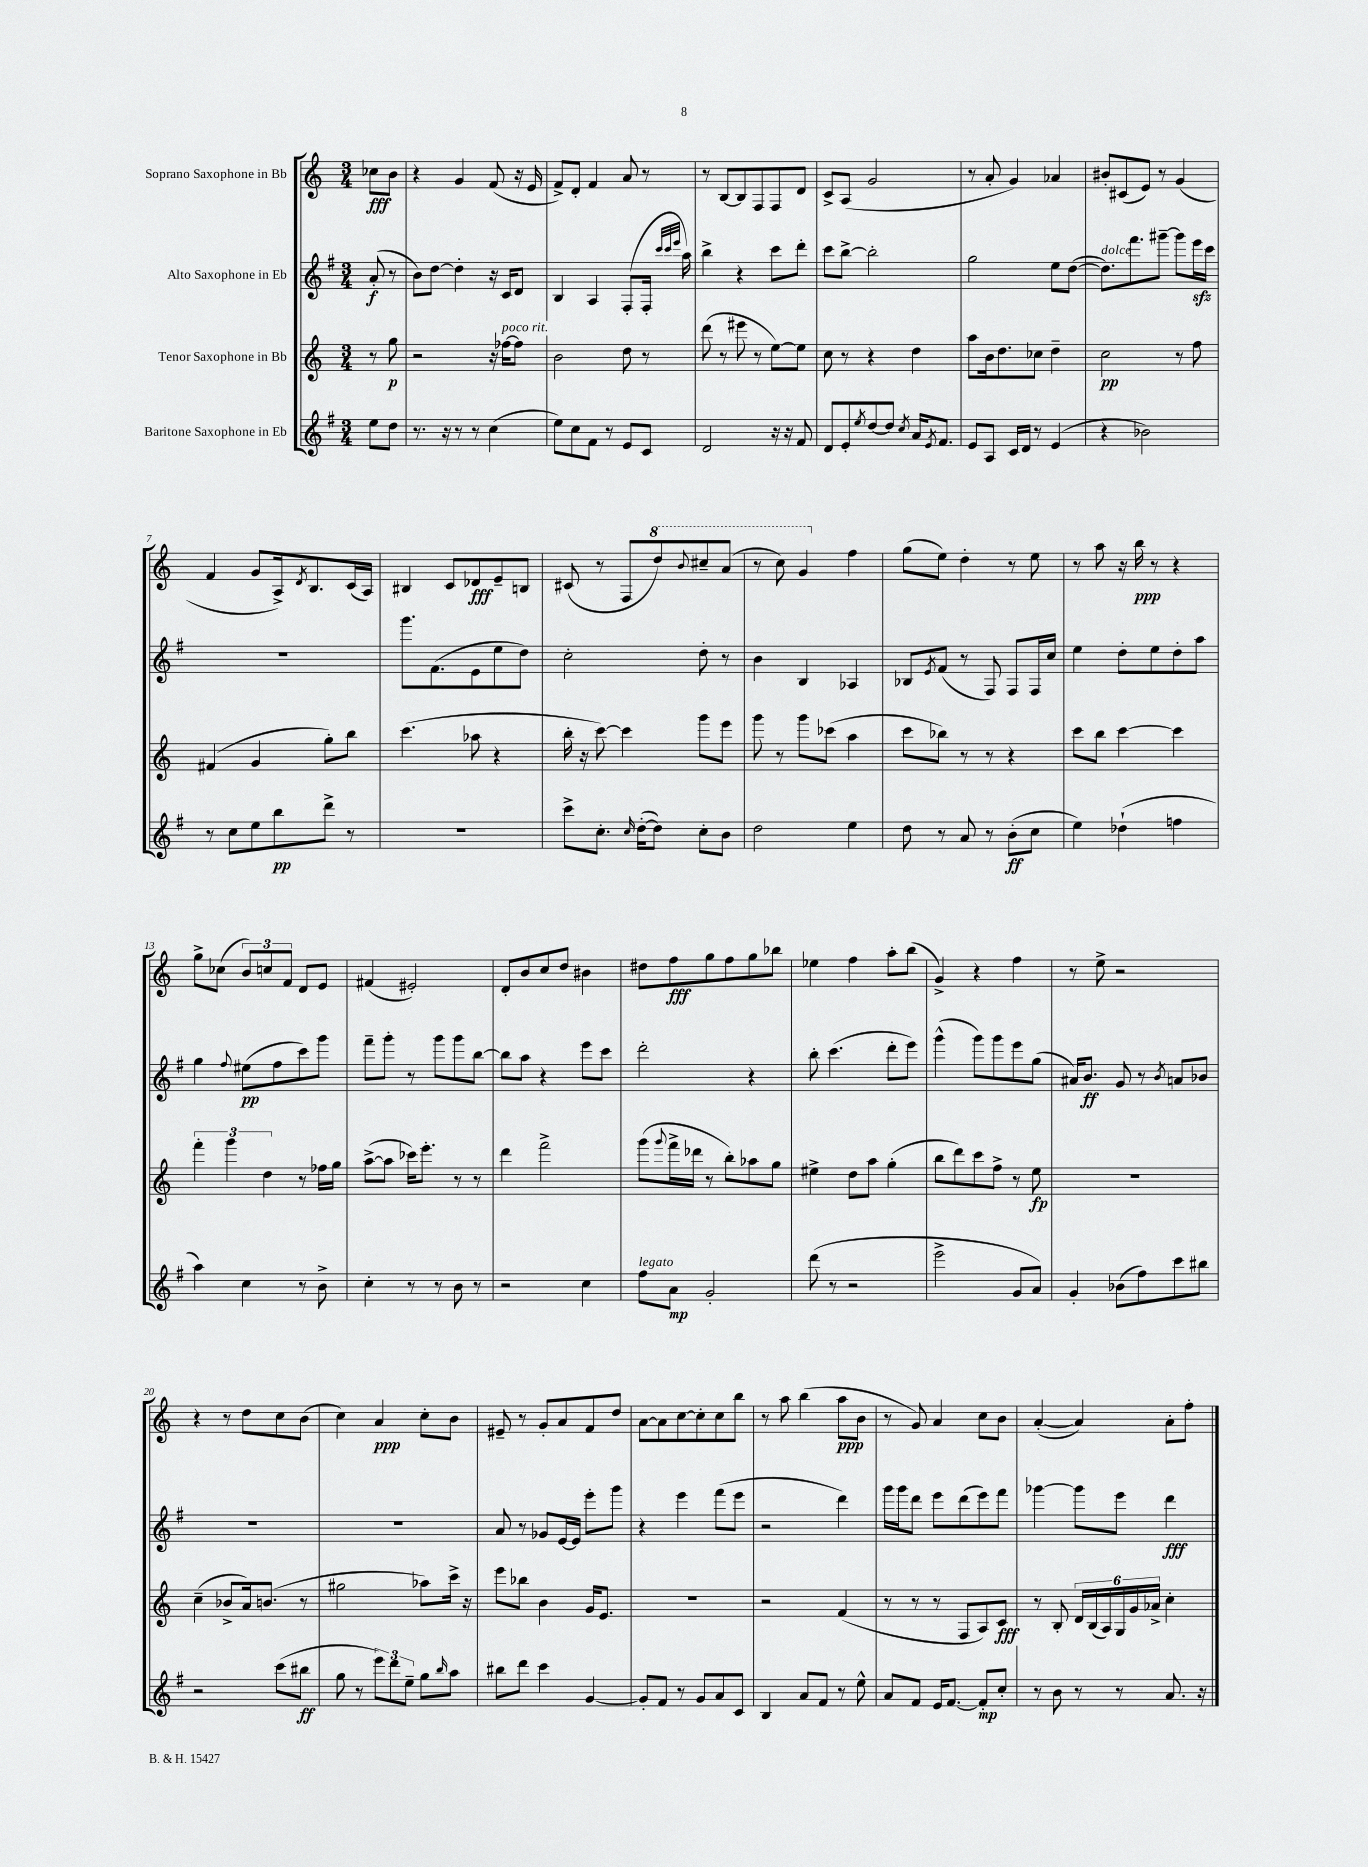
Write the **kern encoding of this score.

**kern	**kern	**kern	**kern
*staff4	*staff3	*staff2	*staff1
*clefG2	*clefG2	*clefG2	*clefG2
*k[f#]	*k[]	*k[f#]	*k[]
*M3/4	*M3/4	*M3/4	*M3/4
8ee\L	8r	(8a'/	8cc-\L
8dd\J	8gg\	8r	8b\J
=	=	=	=
8.r	2r	8b\L)	4r
.	.	[8dd\J	.
16r	.	.	.
8r	.	4dd'\]	4g/
8r	.	.	.
(4cc\	16r	16r	(8f/
.	[16ff-\LK	16c/LK	.
.	8ff-\]J	8d/J	16r
.	.	.	16e/
=	=	=	=
8ee\L)	2b\	4B/	8f^/L)
8cc\	.	.	8d'/J
8f#\J	.	4A/	4f/
8r	.	.	.
8e/L	8dd\	(8F#'/L	8a/
8c/J	8r	16F#'/Jk	8r
.	.	32qqccc/LLL	.
.	.	32qqccc/	.
.	.	32qqeee/JJJ	.
.	.	16aa\)	.
=	=	=	=
2d/	(8ddd\	4bb^\	8r
.	8r	.	[8B/L
.	8eee#\	4r	8B/]
.	8r	.	8F/
16r	[8ee\L)	8ccc\L	8F/
16r	.	.	.
8f#/	8ee\]J	8ddd'\J	8d/J
=	=	=	=
8d/L	8cc\	8ccc\L	8c^/L
8e'/	8r	[8bb^\J	(8A/J
8qee/	.	.	.
[8dd/	4r	2bb'\]	2g/
8dd/]J	.	.	.
8qcc/	.	.	.
16a/LK	4dd\	.	.
8qe/	.	.	.
8.f#/J	.	.	.
=	=	=	=
8e/L	8aa\L	2gg\	8r
8A/J	16b\k	.	8a'/
.	8.dd\	.	.
16c/LL	.	.	4g/)
16d/JJ	.	.	.
8r	8cc-\J	.	.
(4e/	4dd~\	8ee\L	4a-/
.	.	([8dd\J	.
=	=	=	=
4r	2cc\	8.dd\]L)	8b#'/L
.	.	.	(8c#/
.	.	8.fff#\	.
2b-\)	.	.	8e/J)
.	.	[8ggg#~\J	8r
.	8r	8ggg#\]L	(4g/
.	8ff\	16eee\L	.
.	.	16ccc\JJ	.
=	=	=	=
8r	(4f#/	2.r	4f/
8cc\L	.	.	.
8ee\	4g/	.	8g/L
8bb\	.	.	16A^/k)
.	.	.	8qd/
.	.	.	8.B/
8ddd^\J	8gg'\L)	.	.
8r	8bb\J	.	(16c/L
.	.	.	16A/JJ)
=	=	=	=
2.r	(4.ccc\	8.ggg\L	4B#/
.	.	(8.f#\	.
.	.	.	8c/L
.	8aa-\	8e\	8d-/
.	4r	8ee\	8e~/
.	.	8dd\J)	8B/J
=	=	=	=
8ccc^\L	16bb'\	2cc'\	(8c#/
.	16r	.	.
8.cc'\J	[8ccc\)	.	8r
.	4ccc\]	.	8F/L
16qqcc/	.	.	.
([16dd'\LK	.	.	.
8dd\]J)	.	.	8ddd/)
.	.	.	8qqbb/
8cc'\L	8ggg\L	8dd'\	8ccc#~/
8b\J	8eee\J	8r	(8aa/J
=	=	=	=
2dd\	8ggg\	4b\	8r
.	8r	.	8ccc\)
.	8ggg\L	4B/	4gg/
.	(8ccc-\J	.	.
4ee\	4aa\	4A-/	4ff\
=	=	=	=
8dd\	8ccc\L	8B-/L	(8gg\L
.	.	8qe/	.
8r	8bb-\J)	(8f#/J	8ee\J)
8a/	8r	8r	4dd'\
8r	8r	8F#/)	.
(8b'\L	4r	8F#/L	8r
8cc\J	.	16F#/L	8ee\
.	.	16cc/JJ	.
=	=	=	=
4ee\)	8ccc\L	4ee\	8r
.	8bb\J	.	8aa\
(4dd-`\	[4ccc\	8dd'\L	16r
.	.	.	16bb\
.	.	8ee\	8r
4ff\	4ccc\]	8dd'\	4r
.	.	8aa\J	.
=	=	=	=
4aa\)	6fff'\	4gg\	8gg^\L
.	.	.	(8cc-\J
.	6ggg\	.	.
.	.	8qqff#/	.
4cc\	.	(8ee#\L	12b/L)
.	6dd\	.	12cc/
.	.	8ff#\	.
.	.	.	12f/J
8r	8r	8ccc\)	8d/L
8b^\	16ff-\LL	8ggg\J	8e/J
.	16gg\JJ	.	.
=	=	=	=
4cc'\	([8aa^\L	8fff#~\L	(4f#/
.	8aa\]J	8ggg'\J	.
8r	16ccc-\LK)	8r	2e#'/)
.	8.eee'\J	.	.
8r	.	8ggg\L	.
8b\	8r	8ggg\	.
8r	8r	[8bb\J	.
=	=	=	=
2r	4ddd\	8bb\]L	8d'/L
.	.	8aa\J	8b/
.	2fff^\	4r	8cc/
.	.	.	8dd/J
4cc\	.	8eee\L	4b#\
.	.	8ccc\J	.
=	=	=	=
8ff#\L	(8ggg\L	2ddd'\	8dd#\L
.	8qqggg/	.	.
8a\J	16fff^\L	.	8ff\
.	16ddd-\JJ	.	.
2g'/	8r	.	8gg\
.	8bb'\L)	.	8ff\
.	8aa-\	4r	8gg\
.	8gg\J	.	8bb-\J
=	=	=	=
(8ddd\	4ee#^\	8bb'\	4ee-\
8r	.	(4.ccc\	.
2r	8dd\L	.	4ff\
.	8aa\J	.	.
.	(4gg'\	8ddd'\L	8aa'\L
.	.	8eee\J)	(8bb\J
=	=	=	=
2eee^\	8bb\L	(4ggg^^\	4g^/)
.	8ddd\)	.	.
.	8ccc\	8ggg\L)	4r
.	8ff^\J	8ggg\	.
8g/L	8r	8eee\	4ff\
8a/J)	8ee\	(8gg\J	.
=	=	=	=
4g'/	2.r	16a#/LK)	8r
.	.	8.b/J	.
.	.	.	8ee^\
(8b-\L	.	8g/	2r
8ff#\)	.	8r	.
.	.	8qb/	.
8ccc\	.	8a/L	.
8bb#\J	.	8b-/J	.
=	=	=	=
2r	(4cc~\	2.r	4r
.	8b-^/L	.	8r
.	16a/k)	.	8dd\L
.	(8.b/J	.	.
(8ccc\L	.	.	8cc\
8bb#\J	8r	.	(8b\J
=	=	=	=
8gg\	2gg#\	2.r	4cc\)
8r	.	.	.
12eee\L)	.	.	4a/
12ddd\	.	.	.
12ee~\J	.	.	.
8gg\L	8aa-\L)	.	8cc'\L
16qqbb/	.	.	.
8aa\J	16ccc^\Jk	.	8b\J
.	16r	.	.
=	=	=	=
8bb#\L	8eee\L	8a/	8e#~/
8ddd\J	8bb-\J	8r	8r
4ccc\	4b\	8g-/L	8g'/L
.	.	[16e/L	8a/
.	.	16e/]JJ	.
[4g/	16g/LK	8eee'\L	8f/
.	8.e/J	.	.
.	.	8ggg\J	8dd/J
=	=	=	=
8g'/]L	2.r	4r	[8a\L
8f#/J	.	.	8a\]
8r	.	4eee\	[8cc\
8g/L	.	.	8cc'\]
8a/	.	(8fff#\L	8cc\
8c/J	.	8eee\J	8bb\J
=	=	=	=
4B/	2r	2r	8r
.	.	.	8aa\
8a/L	.	.	(4bb\
8f#/J	.	.	.
8r	(4f/	4ddd\)	8aa\L
8ee^^\	.	.	8b\J
=	=	=	=
8a/L	8r	16ggg\LL	8r
.	.	16ggg\J	.
8f#/J	8r	8ddd\J	8g/)
16e/LK	8r	8eee\L	4a/
[8.f#/J	.	.	.
.	8F/L	(8ddd\	.
8f#'/]L	8A/)	8eee\)	8cc\L
8cc'/J	8c/J	8fff#\J	8b\J
=	=	=	=
8r	8r	[4ggg-\	([4a'/
8b\	8B'/	.	.
8r	24d/LL	8ggg-\]L	4a/])
.	(24B/	.	.
.	24A/)	.	.
8r	24G/	8eee\J	.
.	24g/	.	.
.	24a-^/JJ	.	.
8.a/	4cc'\	4ddd\	8a'\L
.	.	.	8ff'\J
16r	.	.	.
==	==	==	==
*-	*-	*-	*-
